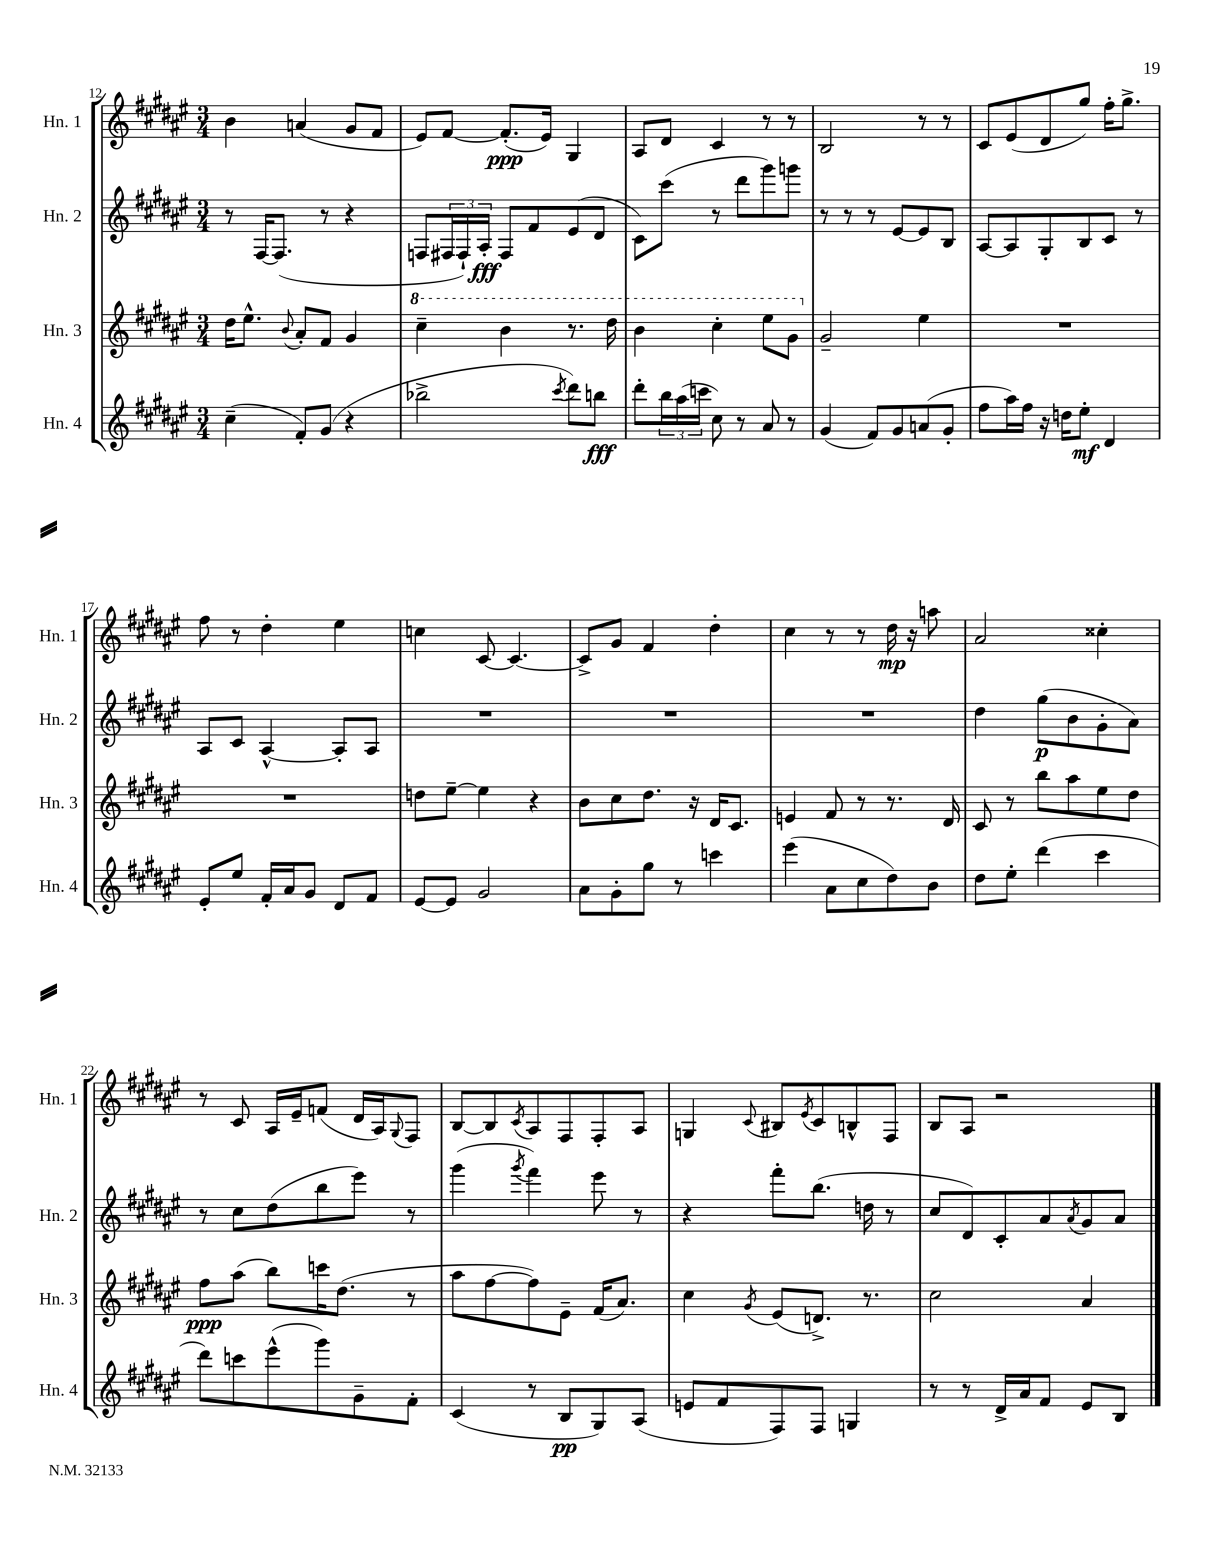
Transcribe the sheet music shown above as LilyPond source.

<<
\new StaffGroup <<
\new Staff = "s0" \with { instrumentName = "Hn. 1" shortInstrumentName = "Hn. 1" } {
    \clef treble \key fis \major \numericTimeSignature \time 3/4
    b'4 a'4( gis'8 fis'8 |
    eis'8) fis'8~ fis'8.-.\ppp( eis'16) gis4 |
    ais8 dis'8 cis'4 r8 r8 |
    b2 r8 r8 |
    cis'8 eis'8( dis'8 gis''8) fis''16-. gis''8.-> |
    fis''8 r8 dis''4-. eis''4 |
    c''4 cis'8~ cis'4.~ |
    cis'8-> gis'8 fis'4 dis''4-. |
    cis''4 r8 r8 dis''16\mp r16 a''8 |
    ais'2 cisis''4-. |
    r8 cis'8 ais16 eis'16-- f'8( dis'16 ais16) \appoggiatura { gis8 } fis8 |
    b8~ b8 \acciaccatura { cis'8 } ais8 fis8 fis8-. ais8 |
    g4 \appoggiatura { cis'8 } bis8 \acciaccatura { eis'8 } cis'8 b8-^ fis8 |
    b8 ais8 r2 \bar "|." |
}
\new Staff = "s1" \with { instrumentName = "Hn. 2" shortInstrumentName = "Hn. 2" } {
    \clef treble \key fis \major \numericTimeSignature \time 3/4
    r8 fis16~ fis8.( r8 r4 |
    f8 \tuplet 3/2 { fis16 fis16-!) ais16-.\fff } fis8 fis'8 eis'8( dis'8 |
    cis'8) cis'''8( r8 dis'''8 gis'''8) g'''8 |
    r8 r8 r8 eis'8~ eis'8 b8 |
    ais8~ ais8 gis8-. b8 cis'8 r8 |
    ais8 cis'8 ais4~-^ ais8-. ais8 |
    R2. |
    R2. |
    R2. |
    dis''4 gis''8\p( b'8 gis'8-. ais'8) |
    r8 cis''8 dis''8( b''8 eis'''8) r8 |
    gis'''4( \acciaccatura { gis'''8 } fis'''4) eis'''8 r8 |
    r4 fis'''8-. b''8.( d''16 r8 |
    cis''8 dis'8) cis'8-. ais'8 \acciaccatura { ais'8 } gis'8 ais'8 \bar "|." |
}
\new Staff = "s2" \with { instrumentName = "Hn. 3" shortInstrumentName = "Hn. 3" } {
    \clef treble \key fis \major \numericTimeSignature \time 3/4
    dis''16 eis''8.-^ \appoggiatura { b'8 } ais'8-. fis'8 gis'4 |
    \ottava #1 cis'''4-- b''4 r8. dis'''16 |
    b''4 cis'''4-. eis'''8 gis''8 \ottava #0 |
    gis'2-- eis''4 |
    R2. |
    R2. |
    d''8 eis''8~-- eis''4 r4 |
    b'8 cis''8 dis''8. r16 dis'16 cis'8. |
    e'4 fis'8 r8 r8. dis'16 |
    cis'8 r8 b''8 ais''8 eis''8 dis''8 |
    fis''8\ppp ais''8( b''8) c'''16 dis''8.( r8 |
    ais''8 fis''8~ fis''8) eis'8-- fis'16( ais'8.) |
    cis''4 \acciaccatura { gis'8 } eis'8( d'8.->) r8. |
    cis''2 ais'4 \bar "|." |
}
\new Staff = "s3" \with { instrumentName = "Hn. 4" shortInstrumentName = "Hn. 4" } {
    \clef treble \key fis \major \numericTimeSignature \time 3/4
    cis''4--( fis'8-.) gis'8( r4 |
    bes''2-> \acciaccatura { cis'''8 } dis'''8) b''8\fff |
    dis'''8-. \tuplet 3/2 { b''16 ais''16( c'''16 } cis''8) r8 ais'8 r8 |
    gis'4( fis'8) gis'8 a'8( gis'8-. |
    fis''8 ais''16) fis''16 r16 d''16 eis''8-.\mf dis'4 |
    eis'8-. eis''8 fis'16-. ais'16 gis'8 dis'8 fis'8 |
    eis'8~ eis'8 gis'2 |
    ais'8 gis'8-. gis''8 r8 c'''4 |
    eis'''4( ais'8 cis''8 dis''8) b'8 |
    dis''8 eis''8-. dis'''4( cis'''4 |
    dis'''8) c'''8 eis'''8-^( gis'''8) gis'8-- fis'8-. |
    cis'4( r8 b8\pp gis8) ais8( |
    e'8 fis'8 fis8) fis8 g4 |
    r8 r8 dis'16-> ais'16 fis'8 eis'8 b8 \bar "|." |
}
>>
>>
\layout { \context { \Score currentBarNumber = #12 } }
